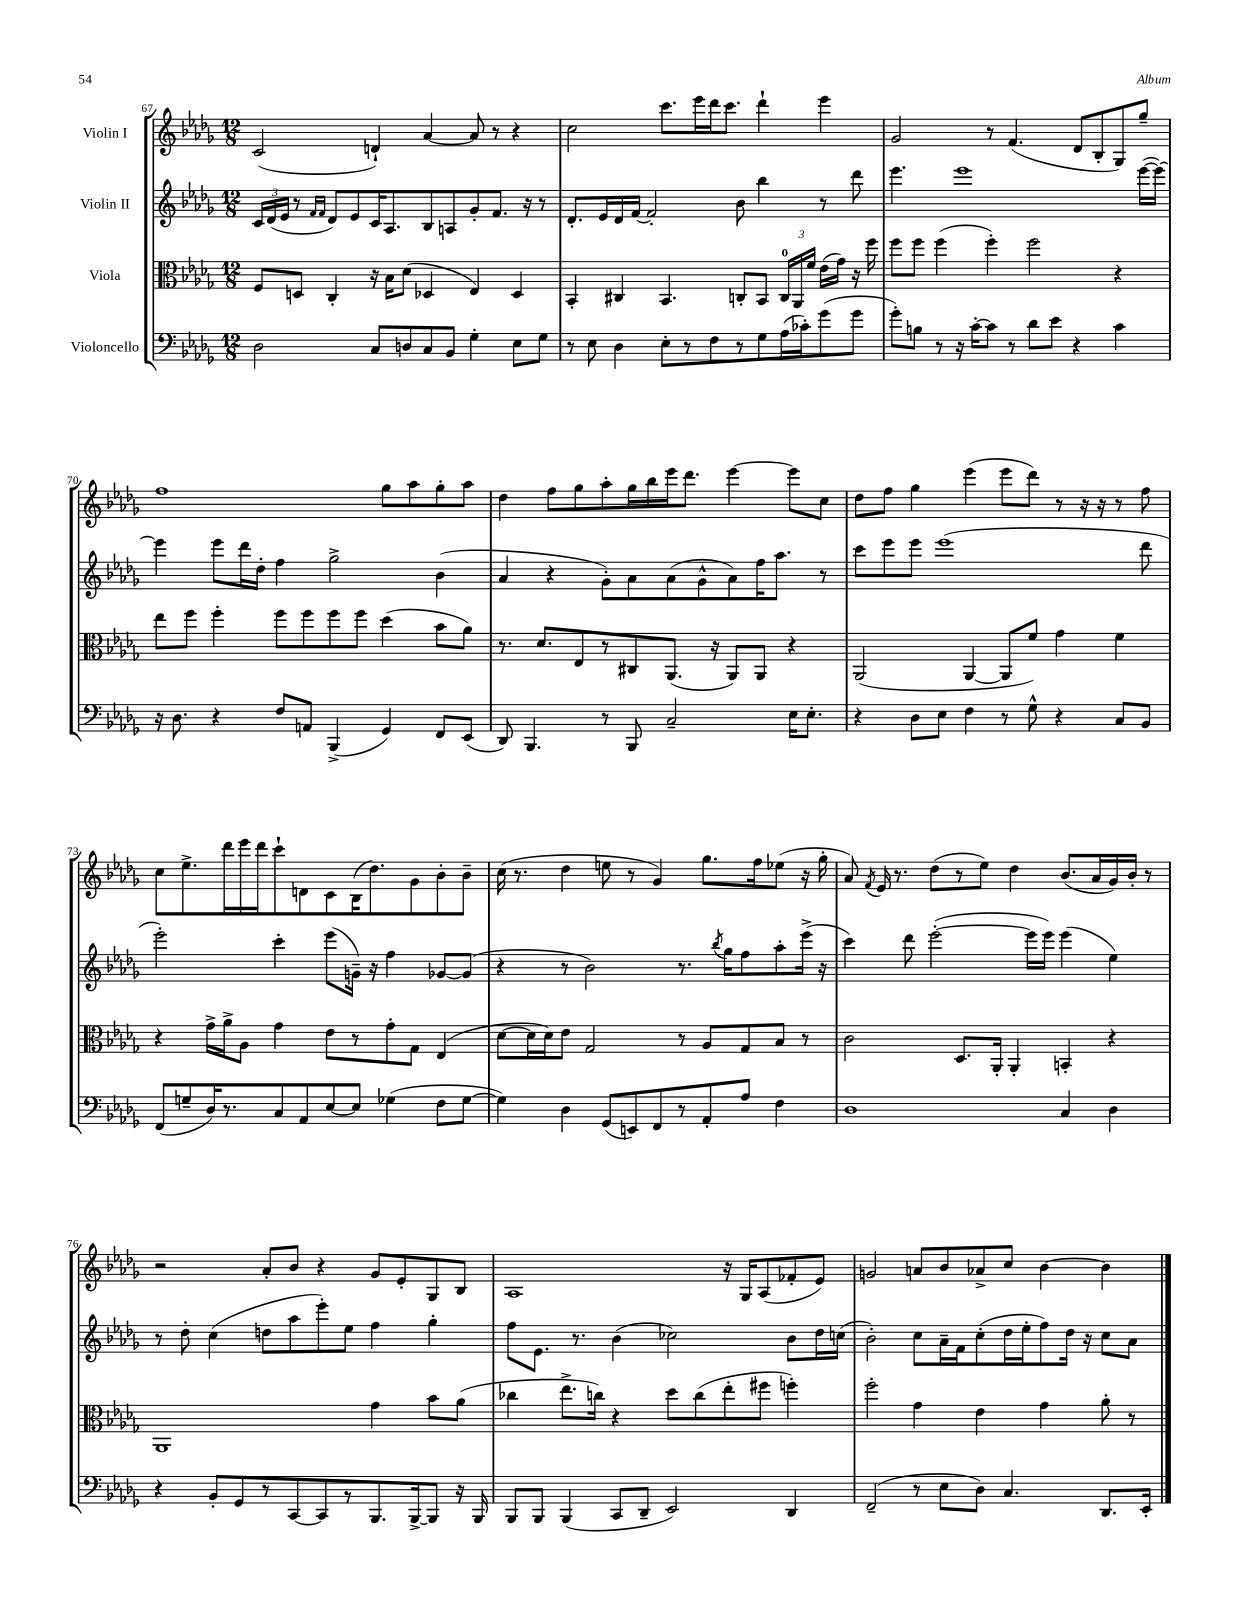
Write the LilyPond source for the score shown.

<<
\new StaffGroup <<
\new Staff = "s0" \with { instrumentName = "Violin I" } {
    \clef treble \key des \major \numericTimeSignature \time 12/8
    \autoBeamOff c'2( d'4-!) aes'4~ aes'8 r8 r4 |
    c''2 c'''8.[ ees'''16 des'''16 c'''8.] des'''4-! ees'''4 |
    ges'2 r8 f'4.( des'8[ bes8-. ges8) ges''8]-- |
    f''1 ges''8[ aes''8 ges''8-. aes''8] |
    des''4 f''8[ ges''8 aes''8-. ges''16 bes''16 ees'''16 des'''8.] ees'''4~ ees'''8[ c''8] |
    des''8[ f''8] ges''4 ees'''4( ees'''8[ des'''8]) r8 r16 r16 r8 f''8 |
    c''8[ ees''8.-> des'''16 ees'''16 des'''16 c'''8-! d'8 c'8 bes16( des''8.) ges'8 bes'8-. bes'8]-- |
    c''16( r8. des''4 e''8 r8 ges'4) ges''8.[ f''16 ees''8]( r16 ges''16-. |
    aes'8) \acciaccatura { f'8 } ees'16 r8. des''8[( r8 ees''8]) des''4 bes'8.[( aes'16 ges'16) bes'16]-. r8 |
    r2 aes'8[-. bes'8] r4 ges'8[ ees'8-. ges8 bes8] |
    aes1 r16 ges16[ aes8( fes'8-. ees'8]) |
    g'2 a'8[ bes'8 aes'8-> c''8] bes'4~ bes'4 \bar "|." |
}
\new Staff = "s1" \with { instrumentName = "Violin II" } {
    \clef treble \key des \major \numericTimeSignature \time 12/8
    \autoBeamOff \tuplet 3/2 { c'16[ des'16( ees'16] } r8 \grace { f'16[ f'16] } des'8[) ees'8 c'16 aes8. bes8 a8 ges'8-. f'8.] r16 r8 |
    des'8.[-. ees'16 des'16 f'16]~ f'2-. bes'8 bes''4 r8 des'''8 |
    ees'''4. ees'''1 ees'''16[~( ees'''16]~) |
    ees'''4 ees'''8[ des'''16 des''16]-. f''4 ges''2-> bes'4( |
    aes'4 r4 ges'8[-.) aes'8 aes'8( ges'8-^ aes'8) f''16 aes''8.] r8 |
    c'''8[ ees'''8 ees'''8] ees'''1( des'''8 |
    ees'''2-.) c'''4-. ees'''8[( g'16]--) r16 f''4 ges'8[~ ges'8]( |
    r4 r8 bes'2) r8. \acciaccatura { bes''8 } ges''16[ f''8 aes''8-. ees'''16]->( r16 |
    c'''4) des'''8 ees'''2~-.( ees'''16[ ees'''16]) ees'''4( ees''4) |
    r8 des''8-. c''4( d''8[ aes''8 ees'''8-.) ees''8] f''4 ges''4-. |
    f''8[ ees'8.] r8. bes'4( ces''2) bes'8[ des''16 c''16]( |
    bes'2-.) c''8[ aes'16-- f'16 c''8-.( des''16 ees''16-. f''8) des''16] r16 c''8[ aes'8] \bar "|." |
}
\new Staff = "s2" \with { instrumentName = "Viola" } {
    \clef alto \key des \major \numericTimeSignature \time 12/8
    \autoBeamOff f8[ d8] c4-. r16 bes16[ des'8]( des4 ees4) des4 |
    bes,4-. cis4 bes,4. c8[-. bes,8] \tuplet 3/2 { c16[-0 aes,16 f'16] } ees'16[( ges'16]) r16 f''16 |
    f''8[ f''8] f''4( f''4-.) f''2 r4 |
    ees''8[ f''8] f''4-. f''8[ f''8 f''8 f''8] des''4( bes'8[ aes'8]) |
    r8. des'8.[ ees8 r8 cis8 aes,8.]( r16 aes,8[) aes,8] r4 |
    aes,2( aes,4~ aes,8[ f'8]) ges'4 f'4 |
    r4 ges'16[-> aes'16-> aes8] ges'4 ees'8[ r8 ges'8-. ges8] ees4( |
    des'8[~ des'16 des'16) ees'8] ges2 r8 aes8[ ges8 bes8] r8 |
    c'2 des8.[ aes,16]-. aes,4-. b,4-. r4 |
    aes,1 ges'4 bes'8[ aes'8]( |
    ces''4 ees''8.[-> c''16]) r4 des''8[ c''8( ees''8-. fis''8] f''4-.) |
    f''2-. ges'4 ees'4 ges'4 aes'8-. r8 \bar "|." |
}
\new Staff = "s3" \with { instrumentName = "Violoncello" } {
    \clef bass \key des \major \numericTimeSignature \time 12/8
    \autoBeamOff des2 c8[ d8 c8 bes,8] ges4-. ees8[ ges8] |
    r8 ees8 des4 ees8[-. r8 f8 r8 ges8 aes16( ces'16-.) ges'8( ges'8] |
    ges'8[-.) b8] r8 r16 c'16[~-. c'8] r8 des'8[ ees'8] r4 c'4 |
    r16 des8. r4 f8[ a,8] bes,,4->( ges,4) f,8[ ees,8]( |
    des,8) bes,,4. r8 bes,,8 c2-- ees16[ ees8.]-. |
    r4 des8[ ees8] f4 r8 ges8-^ r4 c8[ bes,8] |
    f,8[( g8-- des16) r8. c8 aes,8 ees8~ ees8] ges4( f8[ ges8]~ |
    ges4) des4 ges,8[( e,8) f,8 r8 aes,8-. aes8] f4 |
    des1 c4 des4 |
    r4 bes,8[-. ges,8 r8 c,8~ c,8 r8 bes,,8. bes,,16~-> bes,,8] r16 bes,,16 |
    bes,,8[ bes,,8] bes,,4( c,8[ des,8]-- ees,2) des,4 |
    f,2--( r8 ees8[ des8]) c4. des,8.[ ees,16]-. \bar "|." |
}
>>
>>
\layout { \context { \Score currentBarNumber = #67 } }
